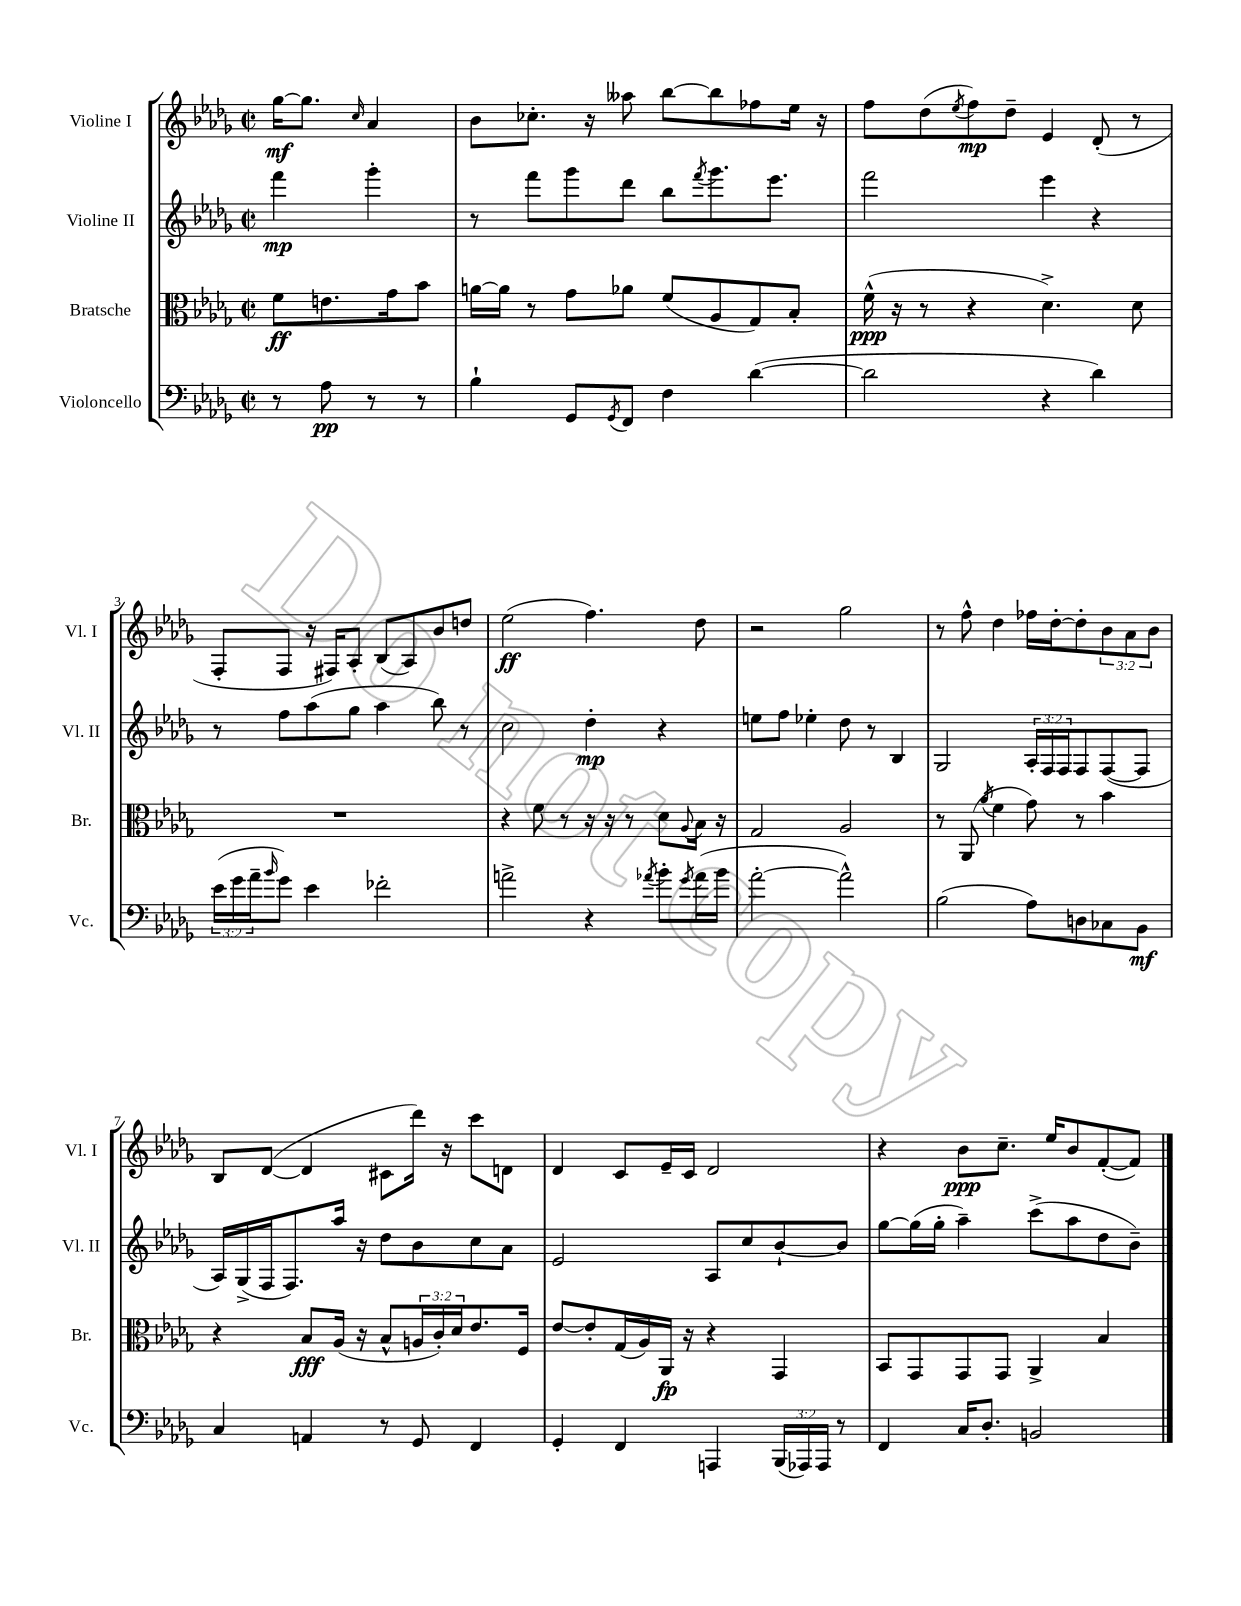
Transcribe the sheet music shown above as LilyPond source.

<<
\new StaffGroup <<
\new Staff = "s0" \with { instrumentName = "Violine I" shortInstrumentName = "Vl. I" } {
    \clef treble \key des \major \defaultTimeSignature \time 2/2 \override Staff.TupletNumber.text = #tuplet-number::calc-fraction-text \partial 2
    ges''16~\mf ges''8. \grace { c''16 } aes'4 |
    bes'8 ces''8.-. r16 aeses''8 bes''8~ bes''8 fes''8 ees''16 r16 |
    f''8 des''8( \acciaccatura { ees''8 } f''8\mp) des''8-- ees'4 des'8-.( r8 |
    f8-. f8 r16 fis16) aes8-. bes8( aes8) bes'8 d''8 |
    ees''2\ff( f''4.) des''8 |
    r2 ges''2 |
    r8 f''8-^ des''4 fes''16 des''16~-. des''8-. \tuplet 3/2 { bes'8 aes'8 bes'8 } |
    bes8 des'8~( des'4 cis'8 des'''16) r16 c'''8 d'8 |
    des'4 c'8 ees'16-- c'16 des'2 |
    r4 bes'8\ppp c''8.-- ees''16 bes'8 f'8~-.( f'8) \bar "|." |
}
\new Staff = "s1" \with { instrumentName = "Violine II" shortInstrumentName = "Vl. II" } {
    \clef treble \key des \major \defaultTimeSignature \time 2/2 \override Staff.TupletNumber.text = #tuplet-number::calc-fraction-text \partial 2
    f'''4\mp ges'''4-. |
    r8 f'''8 ges'''8 des'''8 bes''8 \acciaccatura { f'''8 } ges'''8. ees'''8. |
    f'''2 ees'''4 r4 |
    r8 f''8 aes''8( ges''8 aes''4 bes''8) r8 |
    c''2 des''4-.\mp r4 |
    e''8 f''8 ees''4-. des''8 r8 bes4 |
    ges2 \tuplet 3/2 { aes16-. f16 f16 } f8 f8~( f8 |
    aes16) ges16->( f16 f8.) aes''16 r16 des''8 bes'8 c''8 aes'8 |
    ees'2 aes8 c''8 bes'8~-! bes'8 |
    ges''8~ ges''16( ges''16-. aes''4--) c'''8->( aes''8 des''8 bes'8--) \bar "|." |
}
\new Staff = "s2" \with { instrumentName = "Bratsche" shortInstrumentName = "Br." } {
    \clef alto \key des \major \defaultTimeSignature \time 2/2 \override Staff.TupletNumber.text = #tuplet-number::calc-fraction-text \partial 2
    f'8\ff e'8. ges'16 bes'8 |
    a'16~ a'16 r8 ges'8 aes'8 f'8( aes8 ges8) bes8-. |
    f'16-^\ppp( r16 r8 r4 des'4.->) des'8 |
    R1 |
    r4 f'8 r8 r16 r16 r8 des'8 \appoggiatura { aes8 } bes16 r16 |
    ges2 aes2 |
    r8 aes,8( \acciaccatura { aes'8 } f'4 ges'8) r8 bes'4 |
    r4 bes8\fff aes16( r16 bes8-^ \tuplet 3/2 { a16 c'16-.) des'16 } ees'8. f16 |
    ees'8~ ees'8-. ges16( aes16) aes,16\fp r16 r4 ges,4 |
    bes,8 ges,8 ges,8 ges,8 aes,4-> bes4 \bar "|." |
}
\new Staff = "s3" \with { instrumentName = "Violoncello" shortInstrumentName = "Vc." } {
    \clef bass \key des \major \defaultTimeSignature \time 2/2 \override Staff.TupletNumber.text = #tuplet-number::calc-fraction-text \partial 2
    r8 aes8\pp r8 r8 |
    bes4-! ges,8 \acciaccatura { ges,8 } f,8 f4 des'4~( |
    des'2 r4 des'4) |
    \tuplet 3/2 { ees'16( ges'16 aes'16-- } \grace { bes'16 } ges'8) ees'4 fes'2-. |
    a'2-> r4 \acciaccatura { aes'8 } bes'8-. \acciaccatura { ges'8 } aes'16( bes'16 |
    aes'2~-. aes'2-^) |
    bes2( aes8) d8 ces8 bes,8\mf |
    c4 a,4 r8 ges,8 f,4 |
    ges,4-. f,4 a,,4 \tuplet 3/2 { bes,,16( aes,,16) aes,,16 } r8 |
    f,4 c16 des8.-. b,2 \bar "|." |
}
>>
>>
